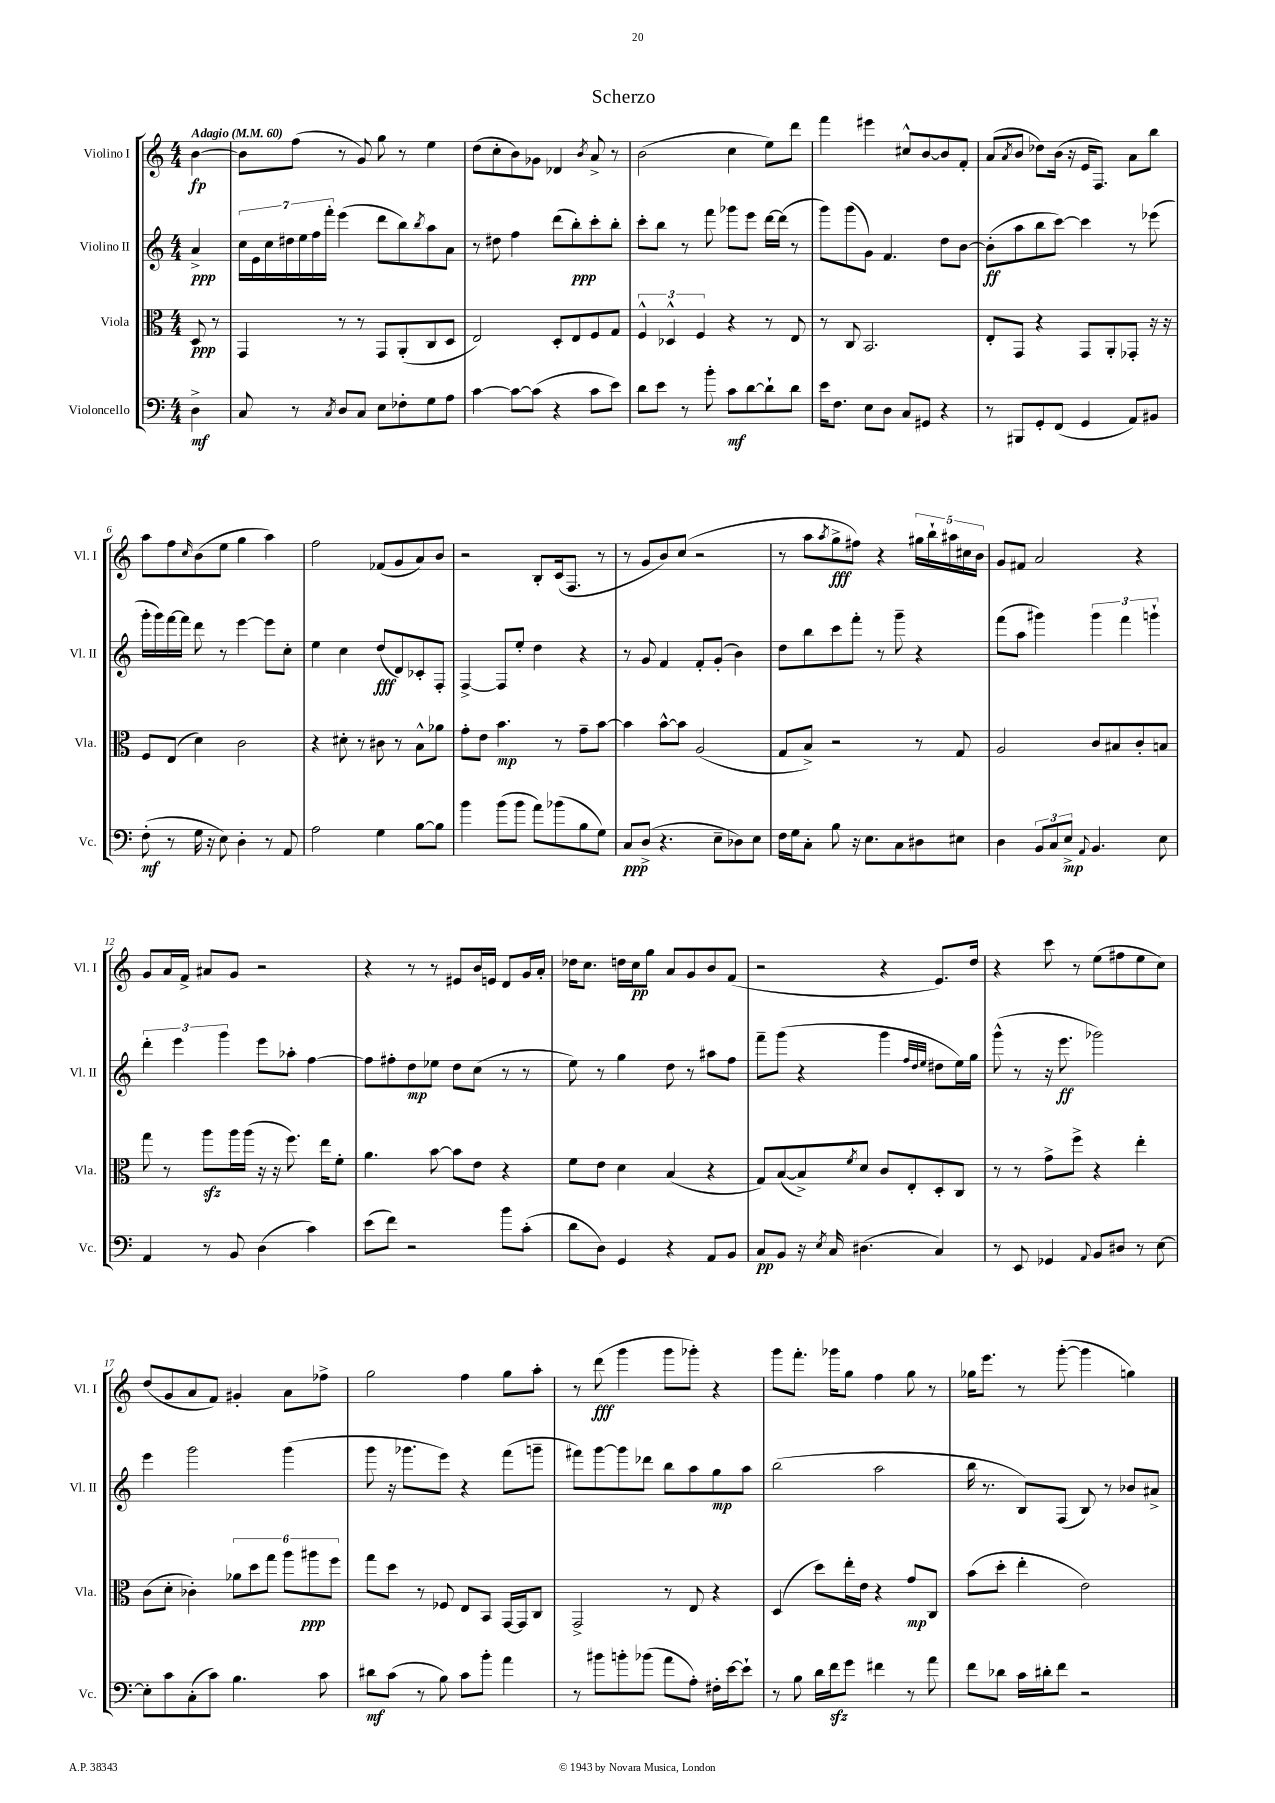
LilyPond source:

\header { title = "Scherzo" }
<<
\new StaffGroup <<
\new Staff = "s0" \with { instrumentName = "Violino I" shortInstrumentName = "Vl. I" } {
    \clef treble \key c \major \numericTimeSignature \time 4/4 \partial 4 \tempo "Adagio" 4 = 60
    b'4~\fp |
    b'8 f''8( r8 g'8) g''8 r8 e''4 |
    d''8( c''8-. b'8) ges'8 des'4 \acciaccatura { b'8 } a'8-> r8 |
    b'2( c''4 e''8) d'''8 |
    f'''4 eis'''4 cis''8-^ b'8~ b'8 f'8-. |
    a'8( \acciaccatura { a'8 } b'8 des''8) b'16( r16 e'16 f8.) a'8 b''8 |
    a''8 f''8 \grace { c''16 } b'8( e''8 g''4 a''4) |
    f''2 fes'8( g'8 a'8) b'8 |
    r2 b8-. c'16( f8. r8 |
    r8 g'8 b'8) c''8( r2 |
    r8 a''8 \acciaccatura { a''8 } g''8->\fff fis''8) r4 \tuplet 5/4 { gis''16 b''16-! ais''16 cis''16 b'16 } |
    g'8 fis'8 a'2 r4 |
    g'8 a'16 f'16-> ais'8 g'8 r2 |
    r4 r8 r8 eis'8 b'16 e'16 d'8 g'16 a'16-. |
    des''16 c''8. d''16 c''16\pp g''8 a'8 g'8 b'8 f'8( |
    r2 r4 e'8.) d''16 |
    r4 c'''8 r8 e''8( fis''8 e''8 c''8) |
    d''8( g'8 a'8 f'8) gis'4-. a'8 fes''8-> |
    g''2 f''4 g''8 a''8-. |
    r8 d'''8\fff( g'''4 g'''8 ges'''8-.) r4 |
    g'''8 f'''8.-. ges'''16 g''8 f''4 g''8 r8 |
    ges''16 e'''8. r8 g'''8~-.( g'''4 g''4) \bar "|." |
}
\new Staff = "s1" \with { instrumentName = "Violino II" shortInstrumentName = "Vl. II" } {
    \clef treble \key c \major \numericTimeSignature \time 4/4 \partial 4
    a'4->\ppp |
    \tuplet 7/4 { c''16 e'16 c''16 dis''16 e''16 f''16 f'''16-. } e'''4( d'''8 b''8) \acciaccatura { b''8 } a''8 a'8 |
    r8 dis''8 f''4 d'''8( b''8-.\ppp) c'''8-. b''8-. |
    c'''8-. b''8 r8 f'''8 ges'''8 e'''8 d'''16~ d'''16( r8 |
    g'''8) g'''8( g'8) f'4. d''8 b'8~ |
    b'8-.\ff( a''8 b''8 c'''8~) c'''4 r8 ees'''8( |
    g'''16-. g'''16) f'''16~ f'''16 d'''8 r8 e'''4~ e'''8 c''8-. |
    e''4 c''4 d''8\fff( d'8) ces'8-. f8-. |
    f4~-> f8 e''8-. d''4 r4 |
    r8 g'8 f'4 f'8-. g'8-.( b'4) |
    d''8 b''8 c'''8 f'''8-. r8 g'''8-- r4 |
    f'''8( a''8 gis'''4) \tuplet 3/2 { gis'''4 f'''4 g'''4-! } |
    \tuplet 3/2 { d'''4-. e'''4 g'''4 } e'''8 aes''8-. f''4~ |
    f''8 fis''8-. d''8\mp ees''8 d''8 c''8( r8 r8 |
    e''8) r8 g''4 d''8 r8 ais''8 f''8 |
    f'''8-- g'''8( r4 g'''4 \grace { f''32 d''32 e''32 } dis''8 e''16) g''16 |
    g'''8-^( r8 r16 e'''8.\ff ges'''2) |
    e'''4 g'''2 g'''4( |
    g'''8 r16 ges'''8. e'''8) r4 f'''8( g'''8-- |
    fis'''8) g'''8~ g'''8 des'''8 b''8 a''8 g''8\mp a''8 |
    b''2( a''2 |
    b''16 r8. b8) f8( b8) r8 bes'8 ais'8-> \bar "|." |
}
\new Staff = "s2" \with { instrumentName = "Viola" shortInstrumentName = "Vla." } {
    \clef alto \key c \major \numericTimeSignature \time 4/4 \partial 4
    d8\ppp r8 |
    g,4 r8 r8 g,8 a,8-.( c8 d8 |
    e2) d8-. e8 f8 g8 |
    \tuplet 3/2 { f4-^ des4-^ f4 } r4 r8 e8 |
    r8 c8 b,2. |
    e8-. g,8 r4 g,8 a,8-. ges,8-. r16 r16 |
    f8 e8( d'4) c'2 |
    r4 dis'8-. r8 cis'8 r8 b8-^ aes'8 |
    g'8-. e'8 b'4.\mp r8 g'8-- b'8~ |
    b'4 b'8~-^ b'8 a2( |
    g8 b8->) r2 r8 g8 |
    a2 c'8 bis8 c'8-. b8 |
    g''8 r8 a''8\sfz a''16 a''16( r16 r16 f''8.) e''16 f'8-. |
    a'4. b'8~ b'8 e'8 r4 |
    f'8 e'8 d'4 b4( r4 |
    g8) b8~( b8->) \acciaccatura { f'8 } d'8 c'8 e8-. d8-. c8 |
    r8 r8 g'8-> f''8-> r4 e''4-. |
    c'8( d'8-. ces'4-.) \tuplet 6/4 { aes'8 d''8 g''8 a''8 ais''8\ppp f''8 } |
    g''8 d''8 r8 fes8 e8 b,8 g,16~ g,16 c8 |
    g,2-> r8 e8 r4 |
    d4( d''8) e''16-. e'16 r4 g'8\mp c8 |
    b'8( d''8-. e''4-. e'2) \bar "|." |
}
\new Staff = "s3" \with { instrumentName = "Violoncello" shortInstrumentName = "Vc." } {
    \clef bass \key c \major \numericTimeSignature \time 4/4 \partial 4
    d4->\mf |
    c8 r8 \acciaccatura { c8 } d8 c8 e8 fes8-. g8 a8 |
    c'4~ c'8~ c'8( r4 c'8 e'8) |
    d'8 e'8 r8 b'8-. c'8\mf d'8~ d'8-! d'8 |
    e'16 f8. e8 d8 c8 gis,8 r4 |
    r8 bis,,8 g,8-. f,8( g,4 a,8) bis,8 |
    f8-.\mf( r8 g16 r16 e8) d4-. r8 a,8 |
    a2 g4 b8~ b8 |
    b'4 b'8( b'8 a'8) bes'8( b8 g8) |
    c8\ppp d8->( r4. e8-- des8) e8 |
    f16 g16 c8-. b8 r16 e8. c8 dis8 eis8 |
    d4 \tuplet 3/2 { b,8 c8 e8->\mp } \appoggiatura { a,8 } b,4. e8 |
    a,4 r8 b,8 d4( c'4) |
    e'8( f'8) r2 b'8 c'8-.( |
    d'8 d8) g,4 r4 a,8 b,8 |
    c8\pp b,8 r16 \acciaccatura { e8 } c16 dis4.( c4) |
    r8 e,8 ges,4 \appoggiatura { a,8 } b,8 dis8 r8 e8~ |
    e8-. c'8 c8-.( c'8) b4. c'8 |
    dis'8\mf c'8( r8 b8) c'8 b'8-. a'4 |
    r8 bis'8 b'8-. bes'8( a'8 a8-.) fis16-. e'16~ e'8-! |
    r8 b8 d'16 f'16\sfz g'8 fis'4 r8 a'8 |
    f'8 des'8 c'16 dis'16-. f'8 r2 \bar "|." |
}
>>
>>
